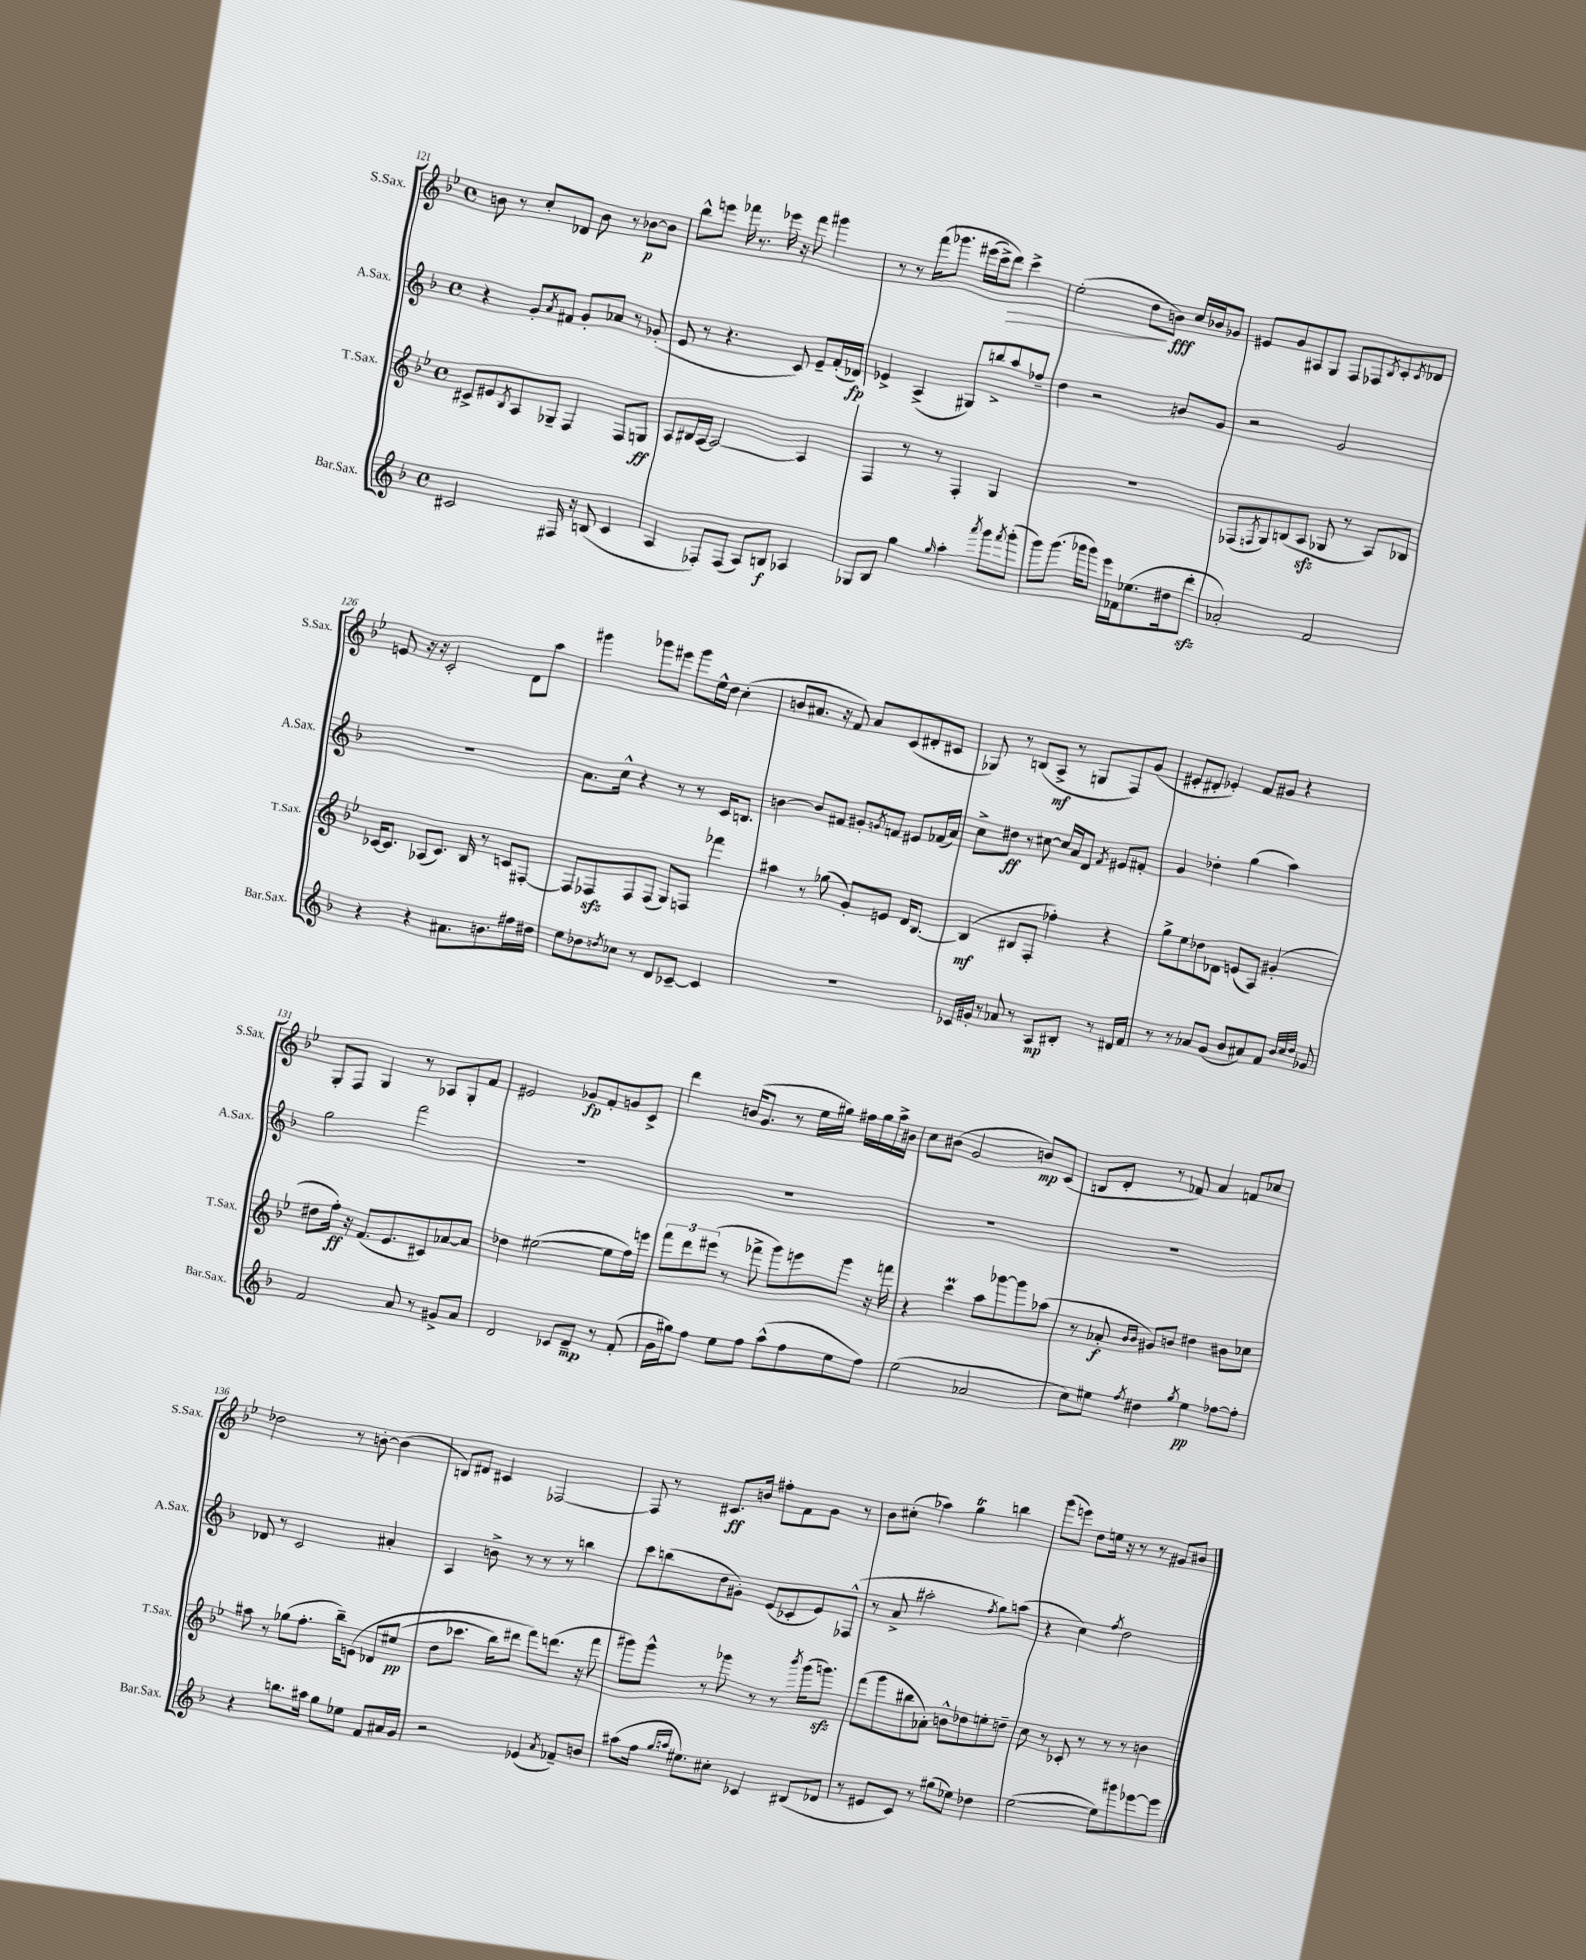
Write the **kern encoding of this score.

**kern	**kern	**kern	**kern
*staff4	*staff3	*staff2	*staff1
*clefG2	*clefG2	*clefG2	*clefG2
*k[b-]	*k[b-e-]	*k[b-]	*k[b-e-]
*M4/4	*M4/4	*M4/4	*M4/4
*met(c)	*met(c)	*met(c)	*met(c)
2c#	8c#^	4r	8b
.	8e#	.	8r
.	8qB-	.	.
.	8A	8g'	8cc'
.	.	8qa	.
.	8G-~	8f#	8d-
16F#	4F	8g'	8b
16r	.	.	.
(8B	.	8a-	8r
4c#	8F	8r	[8b-
.	8G	(8g-'	8b-]
=	=	=	=
4A	8A	8e	8bb-^^
.	16B#	8r	8eee
.	[16A	.	.
8F-')	2A_	4.r	16fff-
.	.	.	8.r
(8F-	.	.	.
8A)	.	.	16eee-
.	.	.	16r
8B	.	8c)	8fff-
4A-	4A]	8e~	4ggg#
.	.	(16f'	.
.	.	16d-)	.
=	=	=	=
8G-	4F	4e-^	8r
8B-	.	.	8r
4gg	8r	(4A^	&(16fff
.	.	.	8.ggg-
.	8r	.	.
16qqgg	.	.	.
4aa'	4F'	8G#)	(16eee#
.	.	.	16ccc^)
.	.	8bb^	8ddd&)
8qaaa	.	.	.
8ggg	4G	8aa	4ccc^
8qfff	.	.	.
(8ggg'	.	8ff-~	.
=	=	=	=
8ggg)	1r	4dd	(2ee-'
(8.ggg	.	.	.
.	.	2r	.
16ggg-	.	.	.
8ggg-)	.	.	.
16eee	.	.	8dd
16f-	.	.	.
(8.ee-	.	.	8b)
.	.	8b	16cc
16dd#	.	.	16b-
8ddd'	.	8g	8g-
=	=	=	=
2a-')	(8F-	2r	8e#
.	8qF	.	.
.	8G)	.	8g
.	(8B	.	8A#
.	8A	.	8G
2f	8G-	2g	8F
.	8r	.	8F-
.	.	.	8qB-
.	8A)	.	8c'
.	.	.	8qc
.	8B-	.	8d-
=	=	=	=
4r	[16c-	1r	8e
.	8.c-]	.	.
.	.	.	16r
.	.	.	16r
4r	(8A-	.	2c'
.	8.c-)	.	.
8.a#	.	.	.
.	16B-	.	.
.	8r	.	.
8.b	.	.	.
.	8c	.	8d
16ff#	[8F#'	.	8aa
16dd#	.	.	.
=	=	=	=
8ee	8F#]	8.a	4ggg#
8dd-	8F-	.	.
.	.	16cc^^	.
8qdd	.	.	.
8cc-	8F-	4r	8ggg-
8r	(8F-	.	8eee#
8d	8G)	8r	8ggg-
[8c-~	8F	8r	16ee-^^
.	.	.	16dd
4c-]	4fff-	16c	(4cc'
.	.	8.B	.
=	=	=	=
1r	4aa#	[4b	8b
.	.	.	8.a#
.	8r	8b]	.
.	.	.	16r
.	(8gg-	8f#	8f)
.	8g')	8g#'	8a#
.	.	8qg	.
.	8e	8f	(8c
.	16d	8e#	8d#'
.	[8.B-	.	.
.	.	(16f-	8c#
.	.	16a)	.
=	=	=	=
16c-	(4B-]	8cc^	8G-)
16g#'	.	.	.
8r	.	8dd#	8r
8a-	8B#	8r	(8B
8r	8F'	[8cc#	8A^
8A	4ff-')	16cc#]	8r
.	.	16a	.
8B#'	.	8d	8G
.	.	8qf	.
8r	4r	8e#	8F)
16d#	.	8f#'	(8g
16f	.	.	.
=	=	=	=
8r	8gg^	4g	8e#'
8r	8ee-	.	8d#'
8a-	8dd-	4dd-'	4e-')
(8g	8d-	.	.
8b-	(8e	(4gg	8f
8a#)	8A)	.	8g#
8f	(4g#'	4aa)	4r
32qqb-	.	.	.
32qqcc	.	.	.
32qqdd	.	.	.
8g-	.	.	.
=	=	=	=
2f	8dd#	2gg	8G'
.	16ff')	.	8F
.	16r	.	.
.	(8.f	.	4G
.	8.e-	.	.
8a	.	2fff	8r
8r	8c#)	.	8A-
8g#^	[8a-	.	8G'
8a	8a-]	.	8f
=	=	=	=
2d	4dd-	1r	2e#
.	([2ee#	.	.
8c-	.	.	8g-
8d~	.	.	8f'
8r	8ee#]	.	8g
(8f'	16ff)	.	8c^
.	16eee	.	.
=	=	=	=
16g	12fff	1r	4ddd
16gg#)	.	.	.
.	12ddd	.	.
8ff	.	.	.
.	(12eee#	.	.
8ee	8r	.	(16b
.	.	.	8.g
8ff	8fff-^	.	.
(8aa^^	8ggg)	.	8r
8ff	8eee	.	16ee-
.	.	.	16gg#)
8ee	8ggg	.	16ff#
.	.	.	16gg#
8ff)	16r	.	16aa^
.	16fff	.	16b#
=	=	=	=
(2ee	4r	1r	8cc
.	.	.	(8b#
.	4ccc	.	2g
2a-	8aa	.	.
.	[8ggg-	.	.
.	8ggg-]	.	8b)
.	(8aa-	.	(8c
=	=	=	=
8cc)	8r	1r	8B
8ee#	8a-'	.	8d'
.	16qqb-	.	.
8qff	16qqb-	.	.
4dd#	8g#)	.	8r
.	8b	.	8f-)
8qgg	.	.	.
4ee#	4dd#	.	4a
[8ff-	8b#	.	8f
8ff-']	8cc-	.	8cc-
=	=	=	=
4r	8aa#	8d-	2dd-
.	8r	8r	.
8.bb	(8gg-	2c	.
.	8.ff'	.	.
16aa#	.	.	.
8gg	.	.	8r
.	16bb-~)	.	.
8ee-	&(8e	.	[8b'
8f	8d-	4a#'	(4b]
16a#	(8ee#	.	.
16g	.	.	.
=	=	=	=
2r	8dd	4A	8B)
.	8.ccc-	.	8d#
.	.	8b^	4c#
.	16bb-)	.	.
.	8ddd#	8r	.
(4e-	8fff&)	8r	[2F-
.	(8.ddd	8r	.
8qa	.	.	.
8f-~)	.	4bb	.
.	16r	.	.
8b	8fff	.	.
=	=	=	=
(8aa#	8ggg#)	8ccc	8F-]
16ff	8ggg#^^	(8bb	8r
16qqgg	.	.	.
16qqaa	.	.	.
8.ee#)	.	.	.
.	8r	8dd	8.c#
8cc#'	8ggg-	8g#')	.
.	.	.	16b
4c-	8r	(8e	8ff#'
.	8r	8c-'	8f
.	8qbbb-	.	.
(8B#	(16ggg-	8e)	8g
.	8.ggg)	.	.
8d-	.	(8F-^^	8r
=	=	=	=
8r	(8fff	8r	8b-
8e#	8ggg	8a^	(8cc#'
8c)	8bb#	2aa#'	4aa-)
8r	8a-')	.	.
(8gg#	8b^^	.	4gg
8ee-)	8dd-	.	.
.	.	8qff	.
4dd-	8ee'	8gg)	4bb
.	8dd~	(8aa	.
=	=	=	=
([2ee	8cc	4r	(8ggg
.	8r	.	8eee)
.	8c-'	4cc)	8dd
.	8r	.	16ee
.	.	.	16r
.	.	8qff	.
8ee])	8r	2dd	8r
8ggg#	8r	.	8r
[8eee-	4b	.	8g#
8eee-]	.	.	8b#
==	==	==	==
*-	*-	*-	*-
